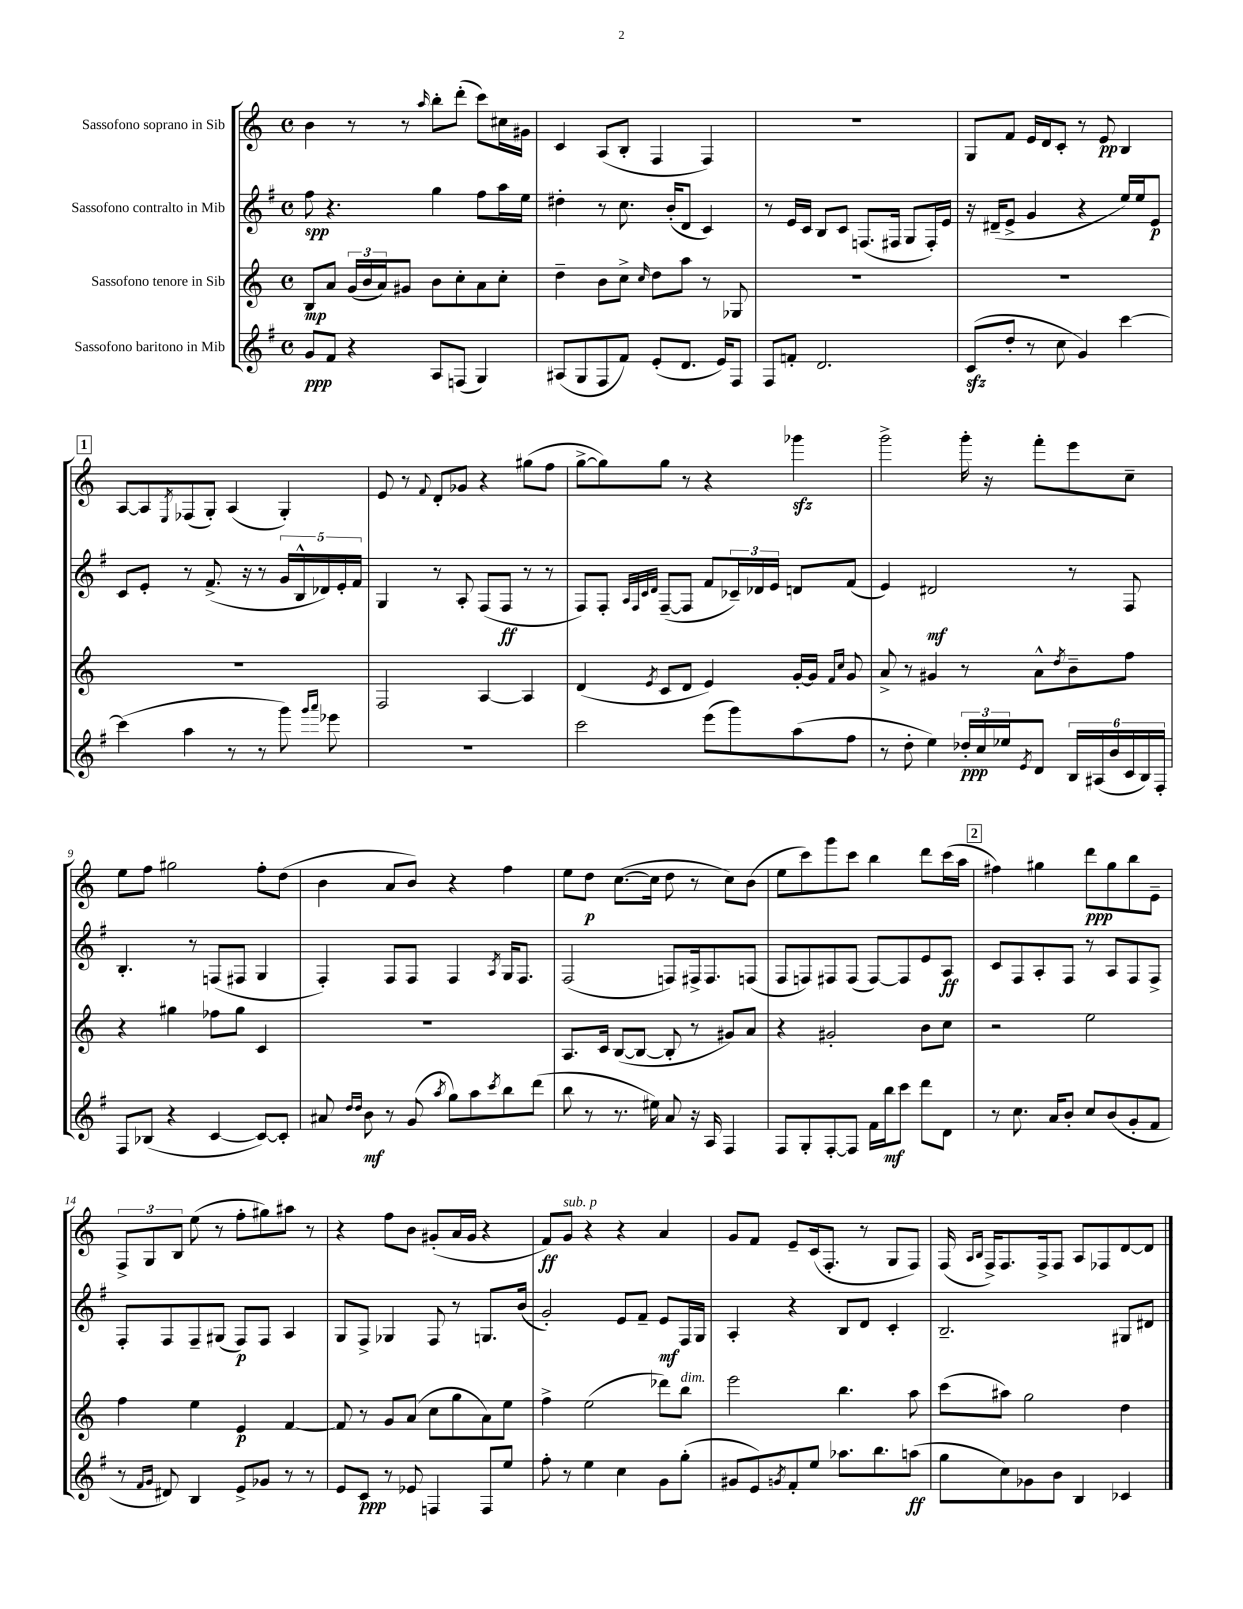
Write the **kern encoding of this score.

**kern	**kern	**kern	**kern
*staff4	*staff3	*staff2	*staff1
*clefG2	*clefG2	*clefG2	*clefG2
*k[f#]	*k[]	*k[f#]	*k[]
*M4/4	*M4/4	*M4/4	*M4/4
*met(c)	*met(c)	*met(c)	*met(c)
8g/L	8B/L	8ff#\	4b\
8f#/J	8a/J	4.r	.
4r	(24g/LL	.	8r
.	24b/	.	.
.	24a/J)	.	.
.	8g#/J	.	8r
.	.	.	16qqaa/
8A/L	8b\L	4gg\	8bb'\L
(8F/J	8cc'\	.	(8ddd'\J
4G/)	8a\	8ff#\L	8ccc\L)
.	8cc'\J	16aa\L	16cc#\L
.	.	16ee\JJ	16g#\JJ
=	=	=	=
(8A#/L	4dd~\	4dd#'\	4c/
8G/	.	.	.
8F#/	8b\L	8r	(8A/L
8f#/J)	8cc^\J	8.cc\	8B'/J
.	16qqcc/	.	.
(8e'/L	8dd\L	.	4F/
.	.	(16b'/LK	.
8.d/J	8aa\J	8d/J	.
.	8r	4c/)	4F/)
16e/LK)	.	.	.
8F#/J	8G-/	.	.
=	=	=	=
8F#/L	1r	8r	1r
8f'/J	.	16e/LL	.
.	.	16c/JJ	.
2.d/	.	8B/L	.
.	.	8c/J	.
.	.	(8.F/L	.
.	.	16F#/Jk	.
.	.	8G/L	.
.	.	16F#'/L)	.
.	.	16e/JJ	.
=	=	=	=
(8c/L	1r	16r	8G/L
.	.	(16d#~/LK	.
8dd'/J	.	8e^/J	8f/J
8r	.	4g/	16e/LL
.	.	.	16d/J
8cc\	.	.	8c'/J
4g/)	.	4r	8r
.	.	.	8e/
[4ccc\	.	16ee/LL)	4B/
.	.	16ee/J	.
.	.	8e/J	.
=	=	=	=
(4ccc\]	1r	8c/L	[8A/L
.	.	8e'/J	8A/]
.	.	.	8qE/
4aa\	.	8r	(8F-/
.	.	(8.f#^/	8G'/J)
8r	.	.	(4A/
.	.	16r	.
8r	.	8r	.
8ggg\)	.	20g/LL	4G'/)
.	.	20B^^/	.
.	.	20d-/)	.
16qqggg/LL	.	.	.
16qqaaa/JJ	.	.	.
8eee-\	.	.	.
.	.	20e'/	.
.	.	20f#/JJ	.
=	=	=	=
1r	2F/	4G/	8e/
.	.	.	8r
.	.	.	8qqf/
.	.	8r	8d'/L
.	.	8A'/	8g-/J
.	[4A/	(8F#/L	4r
.	.	8F#/J	.
.	4A/]	8r	(8gg#\L
.	.	8r	8ff\J
=	=	=	=
2ccc\	(4d/	8F#/L)	[8gg^\L
.	.	8F#'/J	8gg\])
.	.	32qqA/LLL	.
.	.	32qqF#/	.
.	.	32qqc/	.
.	8qe/	32qqd/JJJ	.
.	8c/L	([8F#~/L	8gg\J
.	8d/J	8F#/]J	8r
(8eee\L	4e/)	8f#/L	4r
8ggg\)	.	24c-~/L)	.
.	.	24d-/	.
.	.	24e/JJ	.
(8aa\	[16g'/LL	8d/L	4ggg-\
.	16g/]JJ	.	.
.	16qqf/LL	.	.
.	16qqcc/JJ	.	.
8ff#\J	8g/	(8f#/J	.
=	=	=	=
8r	8a^/	4e/)	2ggg^\
8dd'\	8r	.	.
4ee\)	4g#/	2d#/	.
24dd-'/LL	8r	.	16ggg'\
24cc/	.	.	.
.	.	.	16r
24ee-/J	.	.	.
8qe/	.	.	.
8d/J	8a^^\L	.	8fff'\L
.	8qdd/	.	.
24B/LL	8b~\	8r	8eee\
(24A#/	.	.	.
24b/	.	.	.
24c/	8ff\J	8F#/	8cc~\J
24B/)	.	.	.
24F#'/JJ	.	.	.
=	=	=	=
8F#/L	4r	4.B'/	8ee\L
(8B-/J	.	.	8ff\J
4r	4gg#\	.	2gg#\
.	.	8r	.
[4c/	8ff-\L	(8F/L	.
.	8gg#\J	8F#/J	.
8c/_L)	4c/	4G/	8ff'\L
8c'/]J	.	.	(8dd\J
=	=	=	=
8a#/	1r	4F#'/)	4b\
16qqdd/LL	.	.	.
16qqdd/JJ	.	.	.
8b\	.	.	.
8r	.	8F#/L	8a/L
(8g/	.	8F#/J	8b/J)
8qaa/	.	.	.
8gg\L)	.	4F#/	4r
8aa\	.	.	.
8qccc/	.	8qA/	.
8bb\	.	16G/LK	4ff\
.	.	8.F#/J	.
(8ddd\J	.	.	.
=	=	=	=
8bb\	8.A/L	(2F#/	8ee\L
8r	.	.	8dd\J
.	16c/Jk	.	.
8.r	([8B/L	.	([8.cc\L
.	8B/_J	.	.
16ee#\)	.	.	16cc\]Jk
8a/	8B'/]	8F/L)	8dd\
16r	8r	16F#^/k	8r
16A/	.	8.F#/	.
4F#/	8g#/L)	.	8cc\L)
.	8a/J	(8F/J	(8b\J
=	=	=	=
8F#/L	4r	8F#/L	8ee\L
8G'/	.	8F/)	8ccc\)
[8F#'/	2g#'/	8F#/	8ggg\
8F#/]J	.	(8F#/J	8ccc\J
16f#\LL	.	[8F#/L)	4bb\
16bb\J	.	.	.
8ccc\J	.	8F#/]	.
8ddd\L	8b\L	8e/	8ddd\L
8d\J	8cc\J	8A/J	(16ccc\L
.	.	.	16aa\JJ
=	=	=	=
8r	2r	8c/L	4ff#\)
8.cc\	.	8F#/	.
.	.	8A'/	4gg#\
16a/LK	.	.	.
8b'/J	.	8F#/J	.
8cc/L	2ee\	8r	8ddd\L
(8b/	.	8A/L	8gg#\
8g'/	.	8F#/	8bb\
8f#/J	.	8F#^/J	8e~\J
=	=	=	=
8r	4ff\	8F#'/L	12F^/L
.	.	.	12G/
16qqf#/LL	.	.	.
16qqg/JJ	.	.	.
8d#/)	.	8F#/	.
.	.	.	12B/J
4B/	4ee\	8F#~/	(8ee\
.	.	(8G#/J	8r
8e^/L	4e/	8F#/L)	8ff'\L
8g-/J	.	8F#/J	8gg#\)
8r	[4f/	4A/	8aa#\J
8r	.	.	8r
=	=	=	=
8e/L	8f/]	8G/L	4r
8c/J	8r	8F#^/J	.
8r	8g/L	4G-/	8ff\L
8e-/	(8a/J	.	8b\J
4F/	8cc\L	8F#/	(8g#'/L
.	8gg\	8r	16a/L
.	.	.	16g#/JJ
8F/L	8a\)	8.G/L	4r
8ee/J	8ee\J	.	.
.	.	(16b/Jk	.
=	=	=	=
8ff#'\	4ff^\	2g'/)	8f/L)
8r	.	.	8g/J
4ee\	(2ee\	.	4r
4cc\	.	8e/L	4r
.	.	8f#~/J	.
8g\L	8ddd-\L)	8e/L	4a/
(8gg'\J	8bb\J	16F#/L	.
.	.	16G/JJ	.
=	=	=	=
8g#/L	2eee\	4A'/	8g/L
8e/)	.	.	8f/J
8qg/	.	.	.
8f#'/	.	4r	8e~/L
8ee/J	.	.	(16c/k
.	.	.	8.F'/J
8.aa-\L	4.bb\	8B/L	.
.	.	8d/J	8r
8.bb\	.	.	.
.	.	4c'/	8G/L
(8aa\J	8aa\	.	8F/J)
=	=	=	=
8gg\L	(8ccc\L	2.B~/	(16F/
.	.	.	16qqA/LL
.	.	.	16qqB/JJ
.	.	.	16F^/LK)
8cc\)	8aa#\J)	.	8.F/
8g-\	2gg\	.	.
.	.	.	16F^/k
8b\J	.	.	8F/J
4B/	.	.	8A/L
.	.	.	8F-/
4c-/	4dd\	8G#/L	[8d/
.	.	8d#/J	8d/]J
==	==	==	==
*-	*-	*-	*-
